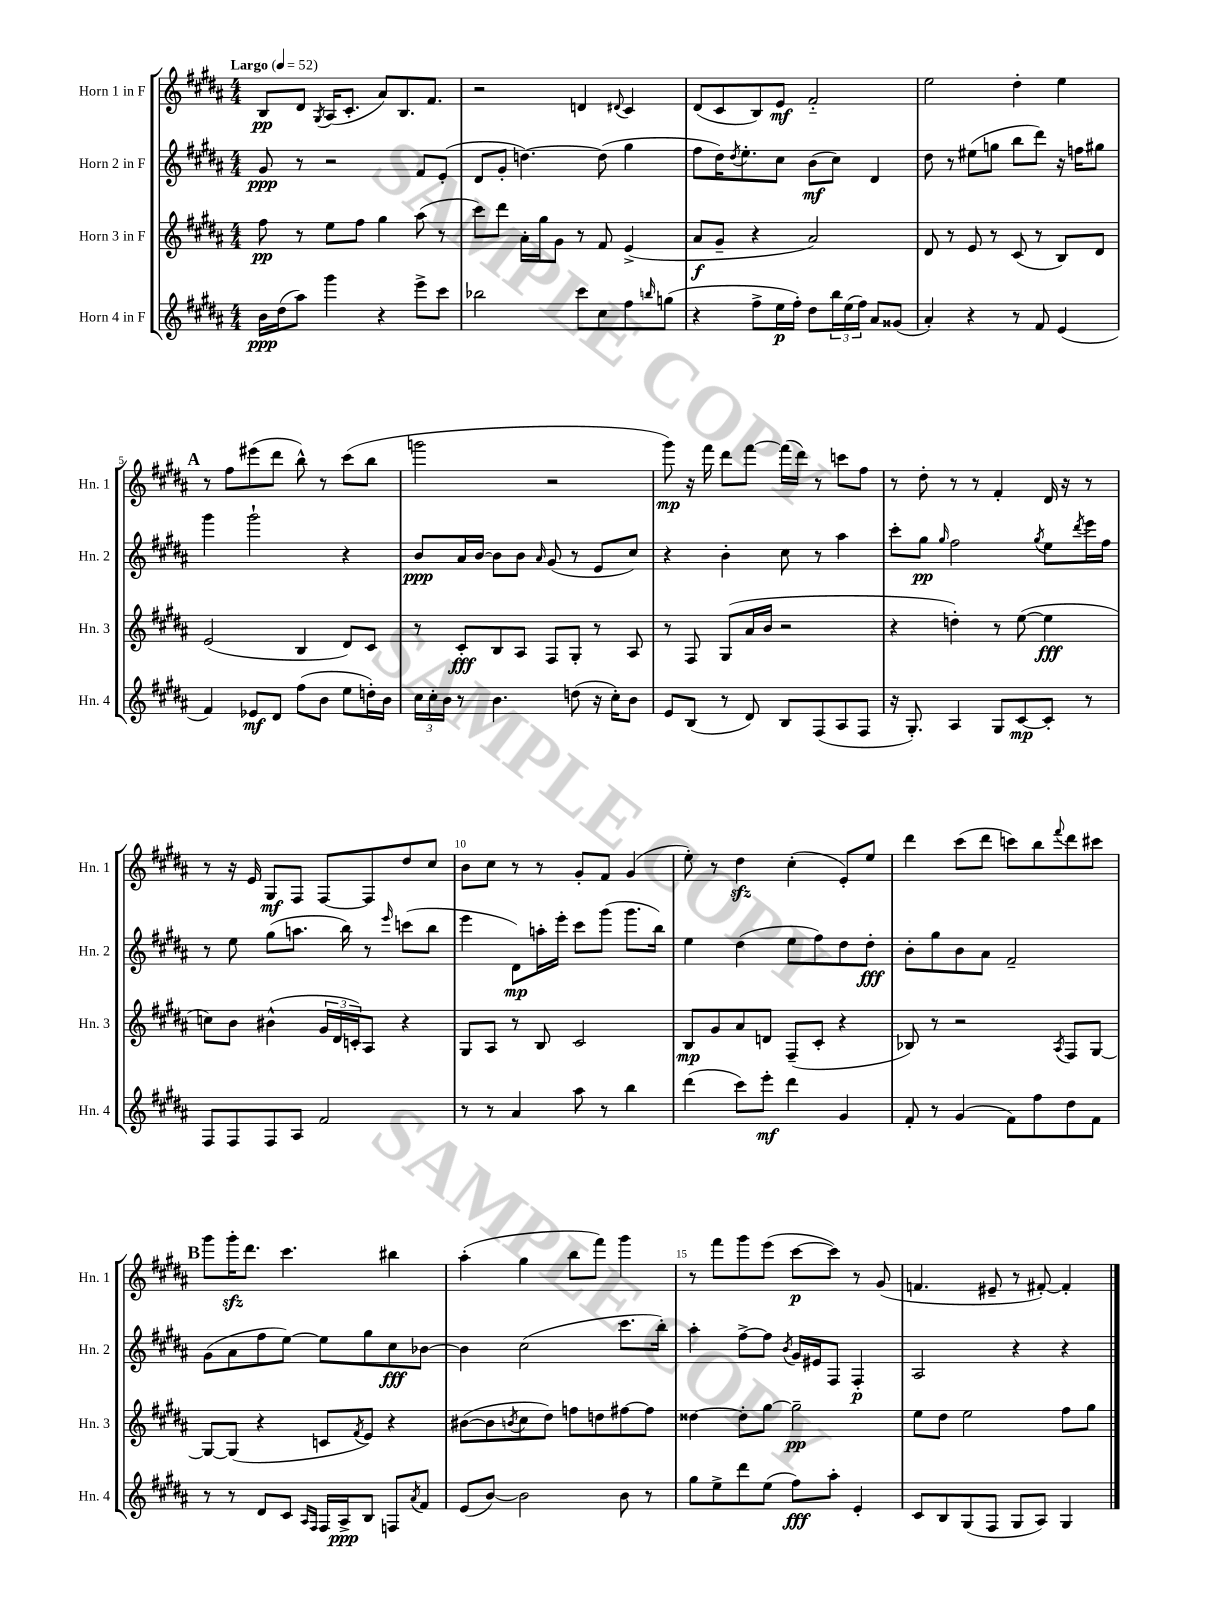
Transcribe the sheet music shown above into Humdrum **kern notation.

**kern	**dynam	**kern	**dynam	**kern	**dynam	**kern	**dynam
*part4	*part4	*part3	*part3	*part2	*part2	*part1	*part1
*staff4	*staff4	*staff3	*staff3	*staff2	*staff2	*staff1	*staff1
*I"Horn 4 in F	*	*I"Horn 3 in F	*	*I"Horn 2 in F	*	*I"Horn 1 in F	*
*I'Hn. 4	*	*I'Hn. 3	*	*I'Hn. 2	*	*I'Hn. 1	*
*clefG2	*	*clefG2	*	*clefG2	*	*clefG2	*
*k[f#c#g#d#a#]	*	*k[f#c#g#d#a#]	*	*k[f#c#g#d#a#]	*	*k[f#c#g#d#a#]	*
*M4/4	*	*M4/4	*	*M4/4	*	*M4/4	*
*MM52	*	*MM52	*	*MM52	*	*MM52	*
=1	=1	=1	=1	=1	=1	=1	=1
!	!	!	!	!	!	!LO:TX:a:B:t=Largo	!
16b\LL	ppp	8ff#\	pp	8g#/	ppp	8B/L	pp
(16dd#\J	.	.	.	.	.	.	.
8aa#\J)	.	8r	.	8r	.	8d#/J	.
.	.	.	.	.	.	8qG#/	.
4ggg#\	.	8ee\L	.	2r	.	(16A#/KL	.
.	.	.	.	.	.	8.c#'/J	.
.	.	8ff#\J	.	.	.	.	.
4r	.	4gg#\	.	.	.	8a#/L)	.
.	.	.	.	.	.	8.B/	.
8eee^\L	.	(8aa#\	.	8f#/L	.	.	.
.	.	.	.	.	.	8.f#/J	.
8ccc#\J	.	8r	.	(8e'/J	.	.	.
=2	=2	=2	=2	=2	=2	=2	=2
2bb-X\	.	8ccc#\L)	.	8d#/L	.	2r	.
.	.	8ddd#\J	.	8g#'/J	.	.	.
.	.	16a#'\LL	.	[4.ddn\)	.	.	.
.	.	16gg#\J	.	.	.	.	.
.	.	8g#\J	.	.	.	.	.
8ccc#\L	.	8r	.	.	.	4dn/	.
8cc#\	.	8f#/	.	(8dd\]	.	.	.
.	.	.	.	.	.	8qqd#X/	.
8ff#\	.	(4e^/	.	4gg#\	.	4c#/	.
16qqbbn/	.	.	.	.	.	.	.
(8ggn\J	.	.	.	.	.	.	.
=3	=3	=3	=3	=3	=3	=3	=3
4r	.	8a#/L	f	8ff#\L	.	(8d#/L	.
.	.	8g#~/J	.	16dd#\K)	.	8c#/	.
.	.	.	.	8qdd#/	.	.	.
.	.	.	.	8.ee'\	.	.	.
8ff#^\L	.	4r	.	.	.	8B/)	.
16ee\L	p	.	.	8cc#\J	.	8e/J	mf
16ff#'\JJ)	.	.	.	.	.	.	.
8dd#\L	.	2a#/)	.	(8b\L	mf	2f#/	.
24bb\L	.	.	.	8cc#\J)	.	.	.
(24ee\	.	.	.	.	.	.	.
24ff#\JJ)	.	.	.	.	.	.	.
8a#/L	.	.	.	4d#/	.	.	.
(8g##X/J	.	.	.	.	.	.	.
=4	=4	=4	=4	=4	=4	=4	=4
4a#'/)	.	8d#/	.	8dd#\	.	2ee\	.
.	.	8r	.	8r	.	.	.
4r	.	8e/	.	(8ee#X\L	.	.	.
.	.	8r	.	8ggn\J	.	.	.
8r	.	(8c#/	.	8bb\L	.	4dd#'\	.
8f#/	.	8r	.	8ddd#\J)	.	.	.
(4e/	.	8B/L)	.	16r	.	4ee\	.
.	.	.	.	16ffn\KL	.	.	.
.	.	8d#/J	.	8gg#X\J	.	.	.
!!LO:LB:g=z
!!LO:REH:place=s1:t=A
=5	=5	=5	=5	=5	=5	=5	=5
4f#/)	.	(2e/	.	4ggg#\	.	8r	.
.	.	.	.	.	.	8ff#\L	.
8e-X/L	mf	.	.	2ggg#`\	.	(8eee#X\	.
8d#/J	.	.	.	.	.	8ddd#\J	.
(8ff#\L	.	4B/	.	.	.	8bb^^\)	.
8b\J	.	.	.	.	.	8r	.
8ee\L	.	8d#/L)	.	4r	.	(8ccc#\L	.
16ddn'\L)	.	8c#/J	.	.	.	8bb\J	.
16b\JJ	.	.	.	.	.	.	.
=6	=6	=6	=6	=6	=6	=6	=6
24cc#\LL	.	8r	.	8b/L	ppp	2gggn\	.
24cc#'\	.	.	.	.	.	.	.
24b\JJ	.	.	.	.	.	.	.
8r	.	8c#'/L	fff	16a#/L	.	.	.
.	.	.	.	[16b/JJ	.	.	.
4.b\	.	8B/	.	8b\L]	.	.	.
.	.	8A#/J	.	8b\J	.	.	.
.	.	.	.	16qqa#/	.	.	.
.	.	8F#/L	.	(8g#/	.	2r	.
(8ddn\	.	8G#'/J	.	8r	.	.	.
16r	.	8r	.	8e/L	.	.	.
16cc#'\KL)	.	.	.	.	.	.	.
8b\J	.	8A#/	.	8cc#/J)	.	.	.
=7	=7	=7	=7	=7	=7	=7	=7
8e/L	.	8r	.	4r	.	8ggg#\)	mp
(8B/J	.	8F#/	.	.	.	16r	.
.	.	.	.	.	.	16fff#\	.
8r	.	(8G#/L	.	4b'\	.	8ddd#\L	.
8d#/)	.	16a#/L	.	.	.	[8fff#\J	.
.	.	16b/JJ	.	.	.	.	.
8B/L	.	2r	.	8cc#\	.	(16fff#\LL]	.
.	.	.	.	.	.	16ddd#\JJ)	.
(8F#/	.	.	.	8r	.	8r	.
8A#/	.	.	.	4aa#\	.	8cccn\L	.
8F#/J	.	.	.	.	.	8ff#\J	.
=8	=8	=8	=8	=8	=8	=8	=8
16r	.	4r	.	8ccc#'\L	.	8r	.
8.G#'/)	.	.	.	.	.	.	.
.	.	.	.	8gg#\J	pp	8dd#'\	.
.	.	.	.	16qqgg#/	.	.	.
4A#/	.	4ddn'\)	.	2ff#\	.	8r	.
.	.	.	.	.	.	8r	.
8G#/L	.	8r	.	.	.	4f#'/	.
[8c#/	mp	([8ee\	.	.	.	.	.
.	.	.	.	8qgg#/	.	.	.
8c#'/J]	.	4ee\]	fff	8ee\L	.	16d#/	.
.	.	.	.	.	.	16r	.
.	.	.	.	8qddd#/	.	.	.
8r	.	.	.	16eee\L	.	8r	.
.	.	.	.	16ff#\JJ	.	.	.
!!LO:LB:g=z
=9	=9	=9	=9	=9	=9	=9	=9
8F#/L	.	8ccn\L)	.	8r	.	8r	.
8F#/	.	8b\J	.	8ee\	.	16r	.
.	.	.	.	.	.	16e/	.
8F#/	.	(4b#X^^\	.	(8gg#\L	.	8G#/L	mf
8A#/J	.	.	.	8.aan\J	.	8F#/J	.
2f#/	.	24g#/LL	.	.	.	[8F#/L	.
.	.	24d#/	.	.	.	.	.
.	.	.	.	16bb\)	.	.	.
.	.	24cn'/J)	.	.	.	.	.
.	.	8A#/J	.	8r	.	8F#/]	.
.	.	.	.	16qqeee/	.	.	.
.	.	4r	.	(8cccn\L	.	8dd#/	.
.	.	.	.	8bb\J	.	8cc#/J	.
=10	=10	=10	=10	=10	=10	=10	=10
8r	.	8G#/L	.	4eee\	.	8b\L	.
8r	.	8A#/J	.	.	.	8cc#\J	.
4a#/	.	8r	.	8d#\L)	mp	8r	.
.	.	8B/	.	16aan'\L	.	8r	.
.	.	.	.	16eee'\JJ	.	.	.
8aa#\	.	2c#/	.	8ccc#\L	.	8g#'/L	.
8r	.	.	.	(8ggg#\J	.	8f#/J	.
4bb\	.	.	.	8.ggg#\L	.	(4g#/	.
.	.	.	.	16bb\Jk)	.	.	.
=11	=11	=11	=11	=11	=11	=11	=11
(4ddd#\	.	8B/L	mp	4ee\	.	8ee'\)	.
.	.	8g#/	.	.	.	8r	.
8ccc#\L)	.	8a#/	.	(4dd#\	.	4dd#zz\	.
8eee'\J	mf	8dn/J	.	.	.	.	.
4ddd#\	.	(8F#~/L	.	8ee\L	.	(4cc#'\	.
.	.	8c#'/J	.	8ff#\)	.	.	.
4g#/	.	4r	.	8dd#\	.	8e'/L)	.
.	.	.	.	8dd#'\J	fff	8ee/J	.
=12	=12	=12	=12	=12	=12	=12	=12
8f#'/	.	8B-X/)	.	8b'\L	.	4ddd#\	.
8r	.	8r	.	8gg#\	.	.	.
(4g#/	.	2r	.	8b\	.	(8ccc#\L	.
.	.	.	.	8a#\J	.	8ddd#\J	.
8f#\L)	.	.	.	2f#~/	.	8cccn\L)	.
8ff#\	.	.	.	.	.	8bb\	.
.	.	8qA#/	.	.	.	8qqfff#/	.
8dd#\	.	8F#/L	.	.	.	8ddd#\	.
8f#\J	.	[8G#/J	.	.	.	8ccc#X\J	.
!!LO:LB:g=z
!!LO:REH:place=s1:t=B
=13	=13	=13	=13	=13	=13	=13	=13
8r	.	8G#/L_	.	(8g#\L	.	8ggg#\L	.
8r	.	(8G#/J]	.	8a#\	.	16ggg#zz'\K	.
.	.	.	.	.	.	8.ddd#\J	.
8d#/L	.	4r	.	8ff#\	.	.	.
8c#/J	.	.	.	[8ee\J)	.	4.ccc#\	.
16qqA#/LL	.	.	.	.	.	.	.
16qqF#/JJ	.	.	.	.	.	.	.
16F#/LL	.	8cn/L	.	8ee\L]	.	.	.
16A#^/J	ppp	.	.	.	.	.	.
.	.	8qf#/	.	.	.	.	.
8B/J	.	8e/J)	.	8gg#\	.	.	.
8Fn/L	.	4r	.	8cc#\	fff	4bb#X\	.
8qa#/	.	.	.	.	.	.	.
8f#/J	.	.	.	[8b-X\J	.	.	.
=14	=14	=14	=14	=14	=14	=14	=14
(8e/L	.	([8b#X\L	.	4b-\]	.	(4aa#'\	.
[8b/J)	.	8b#\]	.	.	.	.	.
.	.	8qbn/	.	.	.	.	.
2b\]	.	8cc#\	.	(2cc#\	.	4gg#\	.
.	.	8dd#\J)	.	.	.	.	.
.	.	8ffn\L	.	.	.	8bb\L	.
.	.	8ddn\	.	.	.	8fff#\J)	.
8b\	.	[8ff#X\	.	8.ccc#\L	.	4ggg#\	.
8r	.	8ff#\J]	.	.	.	.	.
.	.	.	.	16bb'\Jk)	.	.	.
=15	=15	=15	=15	=15	=15	=15	=15
8gg#\L	.	[4dd##X\	.	4aa#'\	.	8r	.
8ee^\	.	.	.	.	.	8fff#\L	.
8ddd#\	.	8dd##'\L]	.	[8ff#^\L	.	8ggg#\	.
(8ee\J	.	[8gg#\J	.	8ff#\J]	.	(8eee\J	.
.	.	.	.	8qb/	.	.	.
8ff#\L)	fff	2gg#~\]	pp	16g#/LL	.	[8ccc#\L	p
.	.	.	.	16e#X/J	.	.	.
8aa#'\J	.	.	.	8F#/J	.	8ccc#\J])	.
4e'/	.	.	.	4F#'/	p	8r	.
.	.	.	.	.	.	(8g#/	.
=16	=16	=16	=16	=16	=16	=16	=16
8c#/L	.	8ee\L	.	2A#/	.	4.fn/	.
8B/	.	8dd#\J	.	.	.	.	.
(8G#/	.	2ee\	.	.	.	.	.
8F#/J	.	.	.	.	.	8e#X~/	.
8G#/L	.	.	.	4r	.	8r	.
8A#/J)	.	.	.	.	.	[8f#X'/)	.
4G#/	.	8ff#\L	.	4r	.	4f#'/]	.
.	.	8gg#\J	.	.	.	.	.
==	==	==	==	==	==	==	==
*-	*-	*-	*-	*-	*-	*-	*-
